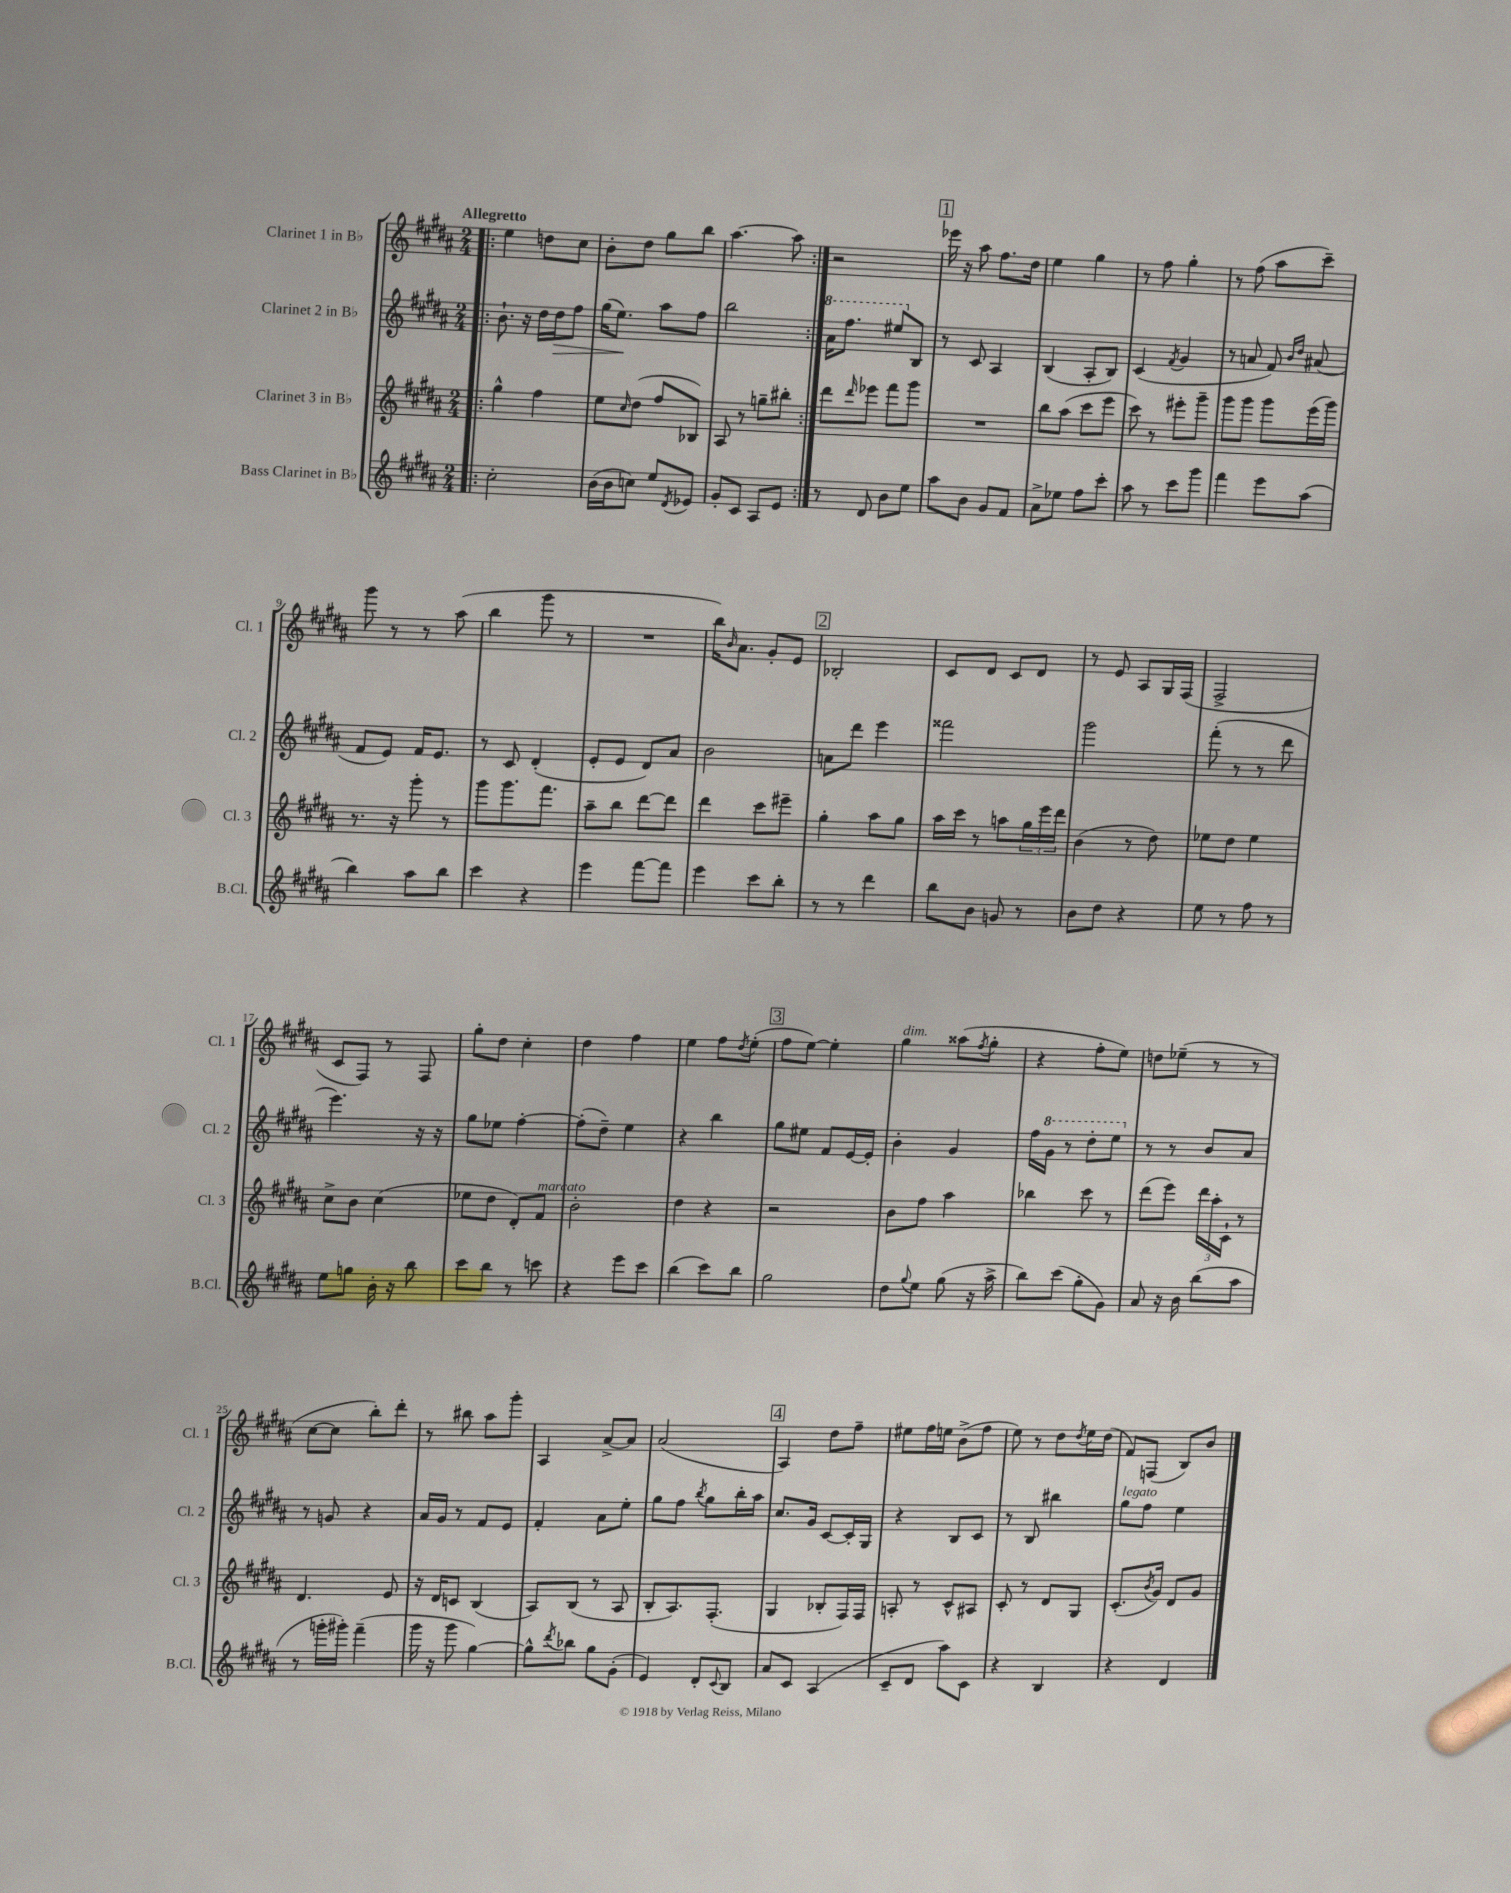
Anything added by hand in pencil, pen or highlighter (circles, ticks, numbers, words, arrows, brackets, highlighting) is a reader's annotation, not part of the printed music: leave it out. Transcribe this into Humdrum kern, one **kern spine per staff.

**kern	**kern	**kern	**kern
*staff4	*staff3	*staff2	*staff1
*clefG2	*clefG2	*clefG2	*clefG2
*k[f#c#g#d#a#]	*k[f#c#g#d#a#]	*k[f#c#g#d#a#]	*k[f#c#g#d#a#]
*M2/4	*M2/4	*M2/4	*M2/4
=!|:	=!|:	=!|:	=!|:
2cc#'	4gg#^^	8.b`	4ee
.	.	16r	.
.	4ff#	16dd#	8dd
.	.	16dd#	.
.	.	8ff#	8cc#
=	=	=	=
(16b	8ee	(16gg#	8b'
16b	.	8.ee)	.
.	16qqcc#	.	.
8cc)	(8dd#	.	8dd#
8ee	8ff#	8aa#	8gg#
8qd#	.	.	.
8e-	8B-)	8ff#	8bb
=	=	=	=
8g#'	8A#	2bb	[4.aa#
8c#	8r	.	.
8A#	8gg~	.	.
8e	8bb#'	.	8aa#]
=:|!	=:|!	=:|!	=:|!
8r	8ddd#	16aa#	2r
.	.	8.fff#	.
.	16qqddd#	.	.
8d#	8eee-	.	.
8b	8fff#	8eee#	.
8ee	8ggg#	8B	.
=	=	=	=
8aa#	2r	8r	16eee-
.	.	.	16r
8b	.	8c#	8aa#
8g#	.	4A#	8.ff#
8f#	.	.	.
.	.	.	16dd#
=	=	=	=
8a#^	8bb	(4B	4ee
8ee-	(8aa#	.	.
8ff#	8ccc#	8A#'	4gg#
8ccc#'	8eee	8B)	.
=	=	=	=
8aa#	8ccc#)	(4c#	8r
8r	8r	.	8ff#
.	.	8qf#	.
8ccc#	8eee#'	4g#	4gg#'
8ggg#	8ggg#~	.	.
=	=	=	=
4fff#	8ggg#	8r	8r
.	8ggg#	8a	(8ff#
8eee	8ggg#	8f#)	8aa#
.	.	16qqb	.
.	.	16qqdd#	.
(8aa#	(16eee	(8a#	8ccc#~)
.	16ggg#)	.	.
=	=	=	=
4bb)	8.r	8f#	8ggg#
.	.	8e)	8r
.	16r	.	.
8aa#	8ggg#'	16f#	8r
.	.	8.e	.
8bb	8r	.	(8aa#
=	=	=	=
4ccc#	8ggg#	8r	4bb
.	8.ggg#	8c#	.
4r	.	(4d#'	8ggg#
.	8.fff#	.	.
.	.	.	8r
=	=	=	=
4eee	8aa#~	8e'	2r
.	8bb	8e	.
[8fff#	[8ddd#	8d#)	.
8fff#]	8ddd#]	8a#	.
=	=	=	=
4eee	4ddd#	2b	16bb)
.	.	.	16qqb
.	.	.	8.a#
8ccc#	8ccc#	.	8g#'
8bb'	8eee#~	.	8e
=	=	=	=
8r	4gg#'	8a	2B-'
8r	.	8ddd#	.
4ddd#	8aa#	4eee	.
.	8gg#	.	.
=	=	=	=
8bb	16aa#	2fff##	8c#
.	16ccc#	.	.
8b	8r	.	8d#
8g	8aa	.	8c#
8r	24gg#	.	8d#
.	24eee	.	.
.	24ddd#	.	.
=	=	=	=
8b	(4b	2ggg#	8r
8dd#	.	.	8e
4r	8r	.	8A#
.	8dd#)	.	16G#
.	.	.	(16F#
=	=	=	=
8ee	8ee-	(8fff#'	2F#^
8r	8dd#	8r	.
8ff#	4ee-	8r	.
8r	.	8ddd#	.
=	=	=	=
8ee	8cc#^	4.eee)	8c#
8gg	8b	.	8F#)
16b'	(4cc#	.	8r
16r	.	.	.
8bb	.	16r	8F#
.	.	16r	.
=	=	=	=
8ccc#	8ee-	8gg#	8gg#'
8bb	8dd#	8ee-	8dd#
8r	8d#')	[4ff#'	4cc#'
8ccc	8f#	.	.
=	=	=	=
4r	2b'	(8ff#']	4dd#
.	.	8dd#~)	.
8eee	.	4ee	4ff#
8ccc#	.	.	.
=	=	=	=
(4bb	4dd#	4r	4ee
8ccc#)	4r	4bb	8ff#
.	.	.	8qdd#
8bb	.	.	(8ee'
=	=	=	=
2gg#	2r	8gg#	8ff#
.	.	8ee#	[8ee)
.	.	8f#	4ee']
.	.	[16e	.
.	.	16e']	.
=	=	=	=
8dd#	8b	4b'	4gg#
8qqgg#	.	.	.
8ee	8ff#	.	.
(8gg#	4aa#	4g#	(8aa##
.	.	.	8qff#
16r	.	.	8gg#'
16aa#^	.	.	.
=	=	=	=
8bb)	4bb-	16ff#	4r
.	.	16gg#	.
(8ccc#	.	8r	.
8gg#'	8ccc#	8ddd#'	8ff#'
8g#)	8r	8eee	8ee)
=	=	=	=
8a#	(8ddd#	8r	8dd
16r	8eee)	8r	(8ee-~
16b	.	.	.
(8bb	24ddd#	8b	8r
.	24aa#'	.	.
.	24c#`	.	.
8aa#	8r	8a#	8r
=	=	=	=
8r	4.d#	8r	[8cc#
16ggg'	.	8g	8cc#]
16ggg#')	.	.	.
(4fff#~	.	4r	8bb')
.	8e	.	8ddd#'
=	=	=	=
16ggg#	16r	16a#	8r
16r	16d#	16g#	.
8ggg#	8c	8r	8bb#
[4gg#)	(4B	8f#	8aa#
.	.	8e	8ggg#'
=	=	=	=
8gg#^^]	8A#)	4f#'	4A#
8qddd#	.	.	.
8bb-	(8B	.	.
8gg#	8r	8a#	[8a#^
(8g#'	8A#	8ee'	8a#]
=	=	=	=
4e)	8B'	8gg#	(2a#
.	8.A#)	8ff#	.
.	.	8qbb	.
8d#'	.	8gg#	.
.	(8.F#'	.	.
8qqc#	.	.	.
8B	.	16bb'	.
.	.	16aa#	.
=	=	=	=
8a#	4G#	8.cc#	4A#)
8c#	.	.	.
.	.	16g#	.
(4A#	8B-'	[8c#	8dd#
.	16F#)	16c#']	8ff#~
.	16F#	16G#	.
=	=	=	=
8c#~	8A'	4r	8ee#
8d#	8r	.	16ff#
.	.	.	16ee
8aa#)	8c#^^	8B	(8b^
8c#	8A#	8c#	8ff#
=	=	=	=
4r	8c#'	8r	8ee)
.	8r	8B	8r
4B	8d#	4bb#	8dd#
.	.	.	8qdd#
.	8G#	.	16ee
.	.	.	(16dd#
=	=	=	=
4r	(8.c#'	8gg#	8f#)
.	.	8ff#	(8F
.	8qb	.	.
.	16g#)	.	.
4d#	8d#	4ee	8B)
.	8g#	.	8b
==	==	==	==
*-	*-	*-	*-
